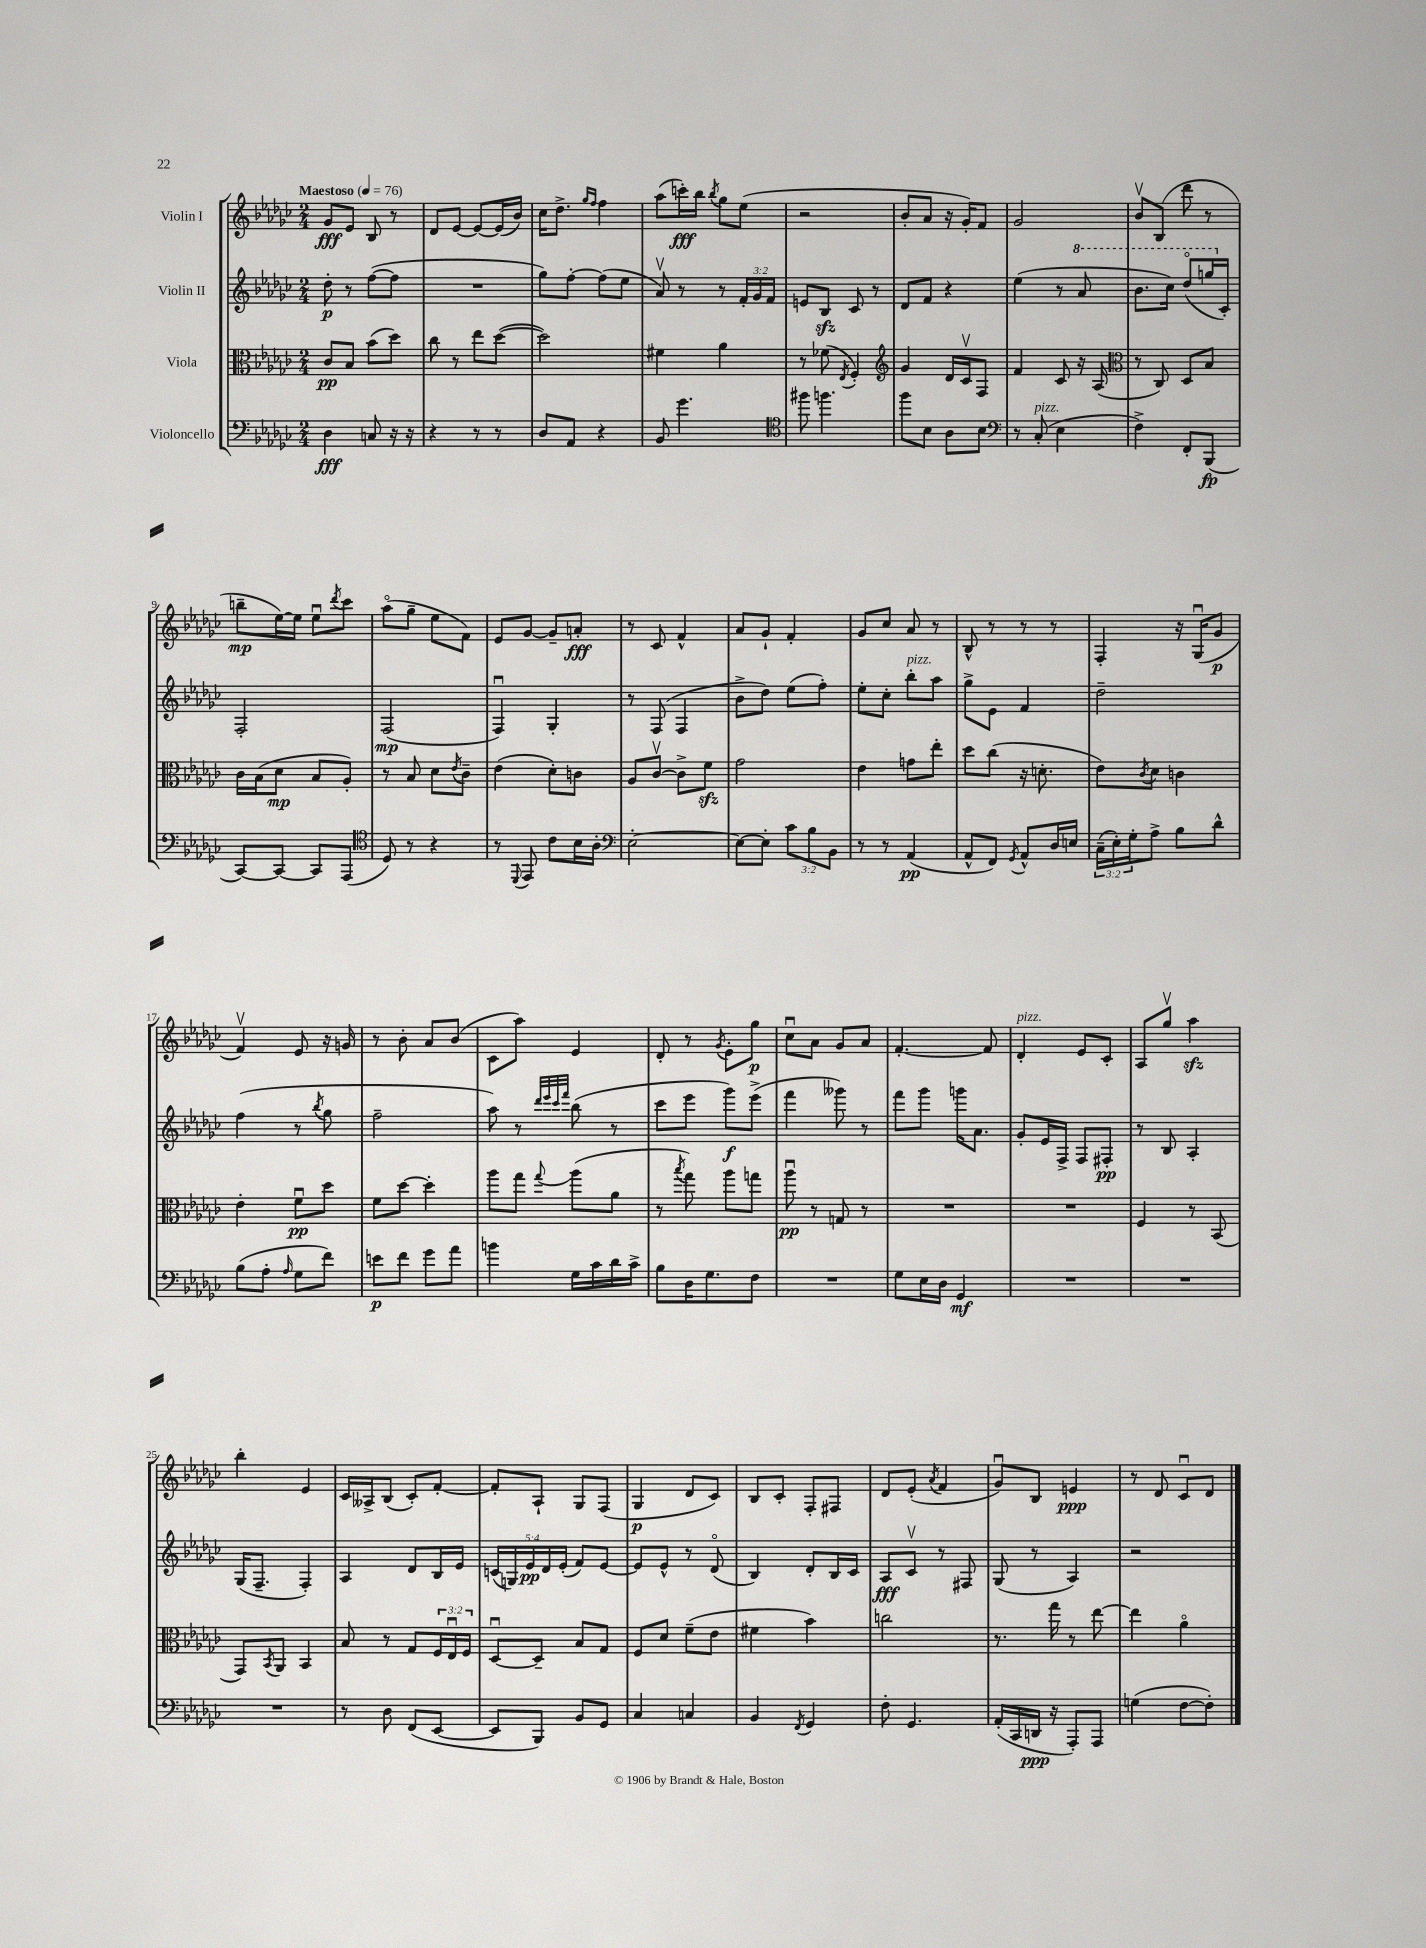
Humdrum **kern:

**kern	**kern	**kern	**kern
*staff4	*staff3	*staff2	*staff1
*clefF4	*clefC3	*clefG2	*clefG2
*k[b-e-a-d-g-c-]	*k[b-e-a-d-g-c-]	*k[b-e-a-d-g-c-]	*k[b-e-a-d-g-c-]
*M2/4	*M2/4	*M2/4	*M2/4
*MM76	*MM76	*MM76	*MM76
4D-	8c-	8dd-'	8g-
.	8B-	8r	8e-
8C	(8b-	([8ff	8B-
16r	8dd-)	8ff]	8r
16r	.	.	.
=	=	=	=
4r	8cc-	2r	8d-
.	8r	.	[8e-
8r	8ee-	.	8e-_
8r	([8dd-	.	(16e-]
.	.	.	16b-)
=	=	=	=
8D-	2dd-])	8gg-)	16cc-
.	.	.	8.dd-^
8AA-	.	[8ff'	.
.	.	.	16qqgg-
.	.	.	16qqff
4r	.	(8ff]	4ff
.	.	8ee-	.
=	=	=	=
8BB-	4f#	8a-v)	(8aa-
4.g-	.	8r	16ccc')
.	.	.	16bb-
.	.	.	8qbb-
.	4a-	8r	8gg-
.	.	24f'	(8ee-
.	.	24g-	.
.	.	24f	.
=	=	=	=
*clefC4	*	*	*
8ff#	8r	8e	2r
4.ff	(8f-	8B-	.
.	8qE-	.	.
.	4F')	8c-	.
.	.	8r	.
=	=	=	=
*	*clefG2	*	*
8ff	4g-	8d-	8b-'
8B-	.	8f	8a-
8A-	16d-	4r	16r
.	16c-v	.	16g-')
8B-	8F	.	8f
=	=	=	=
*clefF4	*	*	*
8r	4f	(4ee-	2g-
(8C-'	.	.	.
4E-	8c-	8r	.
.	16r	8aa-	.
.	(16A-	.	.
=	=	=	=
*	*clefC3	*	*
4F^)	8r	8.bb-	8b-v
.	8C-)	.	(8B-
.	.	16ccc-)	.
8FF'	8D-	(8ddd-o	8ddd-
(8BBB-	8B-	16ggg	8r
.	.	16c-')	.
=	=	=	=
[8CC-)	16c-	2F'	8bb~
.	(16B-	.	.
8CC-_	8d-	.	[16ee-)
.	.	.	16ee-]
8CC-]	8B-	.	8ee-u
.	.	.	8qddd-
(8AAA-	8A-')	.	8ccc-
=	=	=	=
*clefC4	*	*	*
8D-)	8r	(2F	(8aa-o
8r	8B-	.	8gg-~
4r	8d-	.	8ee-
.	8qe-	.	.
.	8c-~	.	8f)
=	=	=	=
8r	(4e-	4Fu)	8e-
8qqDD-	.	.	.
8EE-	.	.	[8g-
8c-	8d-')	4G-'	8g-~]
16B-	8c	.	8a'
16A-'	.	.	.
=	=	=	=
*clefF4	*	*	*
[2E-'	8A-	8r	8r
.	[8c-v	(8F	8c-
.	8c-^]	4F	4f^^
.	8f	.	.
=	=	=	=
8E-_	2g-	8b-^	8a-
8E-']	.	8dd-)	8g-`
12c-	.	(8ee-	4f'
12B-	.	.	.
.	.	8ff')	.
12BB-	.	.	.
=	=	=	=
8r	4e-	8ee-'	8g-
8r	.	8cc-'	8cc-
(4AA-	8g	8bb-'	8a-
.	8ee-'	8aa-	8r
=	=	=	=
8AA-^^	8dd-	8gg-^	8B-^^
8FF)	(8cc-	8e-	8r
8qGG-	.	.	.
8AA-^^	16r	4f	8r
.	8.d'	.	.
16D-	.	.	8r
16E	.	.	.
=	=	=	=
(24C-~	8e-)	2dd-~	4F'
24E-')	.	.	.
24G-'	.	.	.
.	8qc-	.	.
8A-^	8d-	.	.
8B-	4c	.	16r
.	.	.	(16G-u
8d-^^	.	.	8g-
=	=	=	=
(8B-	4e-'	(4ff	4fv)
8A-'	.	.	.
16qqA-	.	.	.
8G-	8fu	8r	8e-
.	.	8qbb-	.
8f)	8dd-	8gg-	16r
.	.	.	16g
=	=	=	=
8e	8f	2ff~	8r
8f	[8dd-	.	8b-'
8g-	4dd-']	.	8a-
8a-	.	.	(8b-
=	=	=	=
4b	8aa-	8aa-)	8c-
.	8gg-	8r	8aa-)
.	.	32qqddd-	.
.	.	32qqeee-	.
.	.	32qqccc-	.
.	8qqgg-	32qqfff	.
16G-	(8aa-	(8bb-	4e-
16c-	.	.	.
16d-	8a-	8r	.
16c-^	.	.	.
=	=	=	=
8B-	8r	8ccc-	8d-'
.	8qbb-	.	.
16D-	8gg-)	8eee-	8r
8.G-	.	.	.
.	.	.	8qg-
.	8aa-	8ggg-)	8e-'
8F	8gg	(8eee-^	8gg-
=	=	=	=
2r	8aa-u	4fff	8cc-u
.	8r	.	8a-
.	8G	8ggg--)	8g-
.	8r	8r	8a-
=	=	=	=
8G-	2r	8fff	[4.f'
16E-	.	8ggg-	.
16D-	.	.	.
4GG-	.	16ggg	.
.	.	8.a-	.
.	.	.	8f]
=	=	=	=
2r	2r	8g-'	4d-'
.	.	16e-	.
.	.	16F^	.
.	.	8F	8e-
.	.	8F#'	8c-'
=	=	=	=
2r	4F	8r	8A-
.	.	8B-	8gg-v
.	8r	4A-'	4aa-
.	(8BB-	.	.
=	=	=	=
2r	8GG-)	(16G-	4bb-'
.	.	8.F~	.
.	8qBB-	.	.
.	8AA-	.	.
.	4BB-	4F')	4e-
=	=	=	=
8r	8B-	4A-	16c-
.	.	.	16A--^
8D-	8r	.	(8B-
(8FF	8G-	8d-	8c-')
[8EE-	24F	16B-	[8f'
.	24E-u	.	.
.	.	16e-	.
.	24F	.	.
=	=	=	=
8EE-]	[8D-u	(20c	8f']
.	.	20G)	.
.	.	20e-	.
8BBB-)	8D-~]	.	8A-`
.	.	20d-	.
.	.	(20e-'	.
8BB-	8B-	8f)	8G-
8GG-	8G-	[8e-	(8F
=	=	=	=
4C-	8F	8e-]	4G-
.	8d-	8e-^^	.
4C	(8f~	8r	8d-
.	8e-	(8d-o	8c-)
=	=	=	=
4BB-	4f#	4B-)	8B-
.	.	.	8c-'
8qFF	.	.	.
4GG-	4b-)	8d-'	8F'
.	.	16B-	8F#
.	.	16c-	.
=	=	=	=
8F'	2cc	8A-	8d-
4.GG-	.	8c-v	(8e-'
.	.	.	8qa-
.	.	8r	4f
.	.	8F#	.
=	=	=	=
(16AA-'	8.r	(8G-	8g-u)
16CC-	.	.	.
16DD	.	8r	8B-
16r	16gg-	.	.
8AAA-')	8r	4A-)	4e
8AAA-	[8ee-	.	.
=	=	=	=
(4G	4ee-]	2r	8r
.	.	.	8d-
[8F	4a-o	.	8c-u
8F'])	.	.	8d-
==	==	==	==
*-	*-	*-	*-
